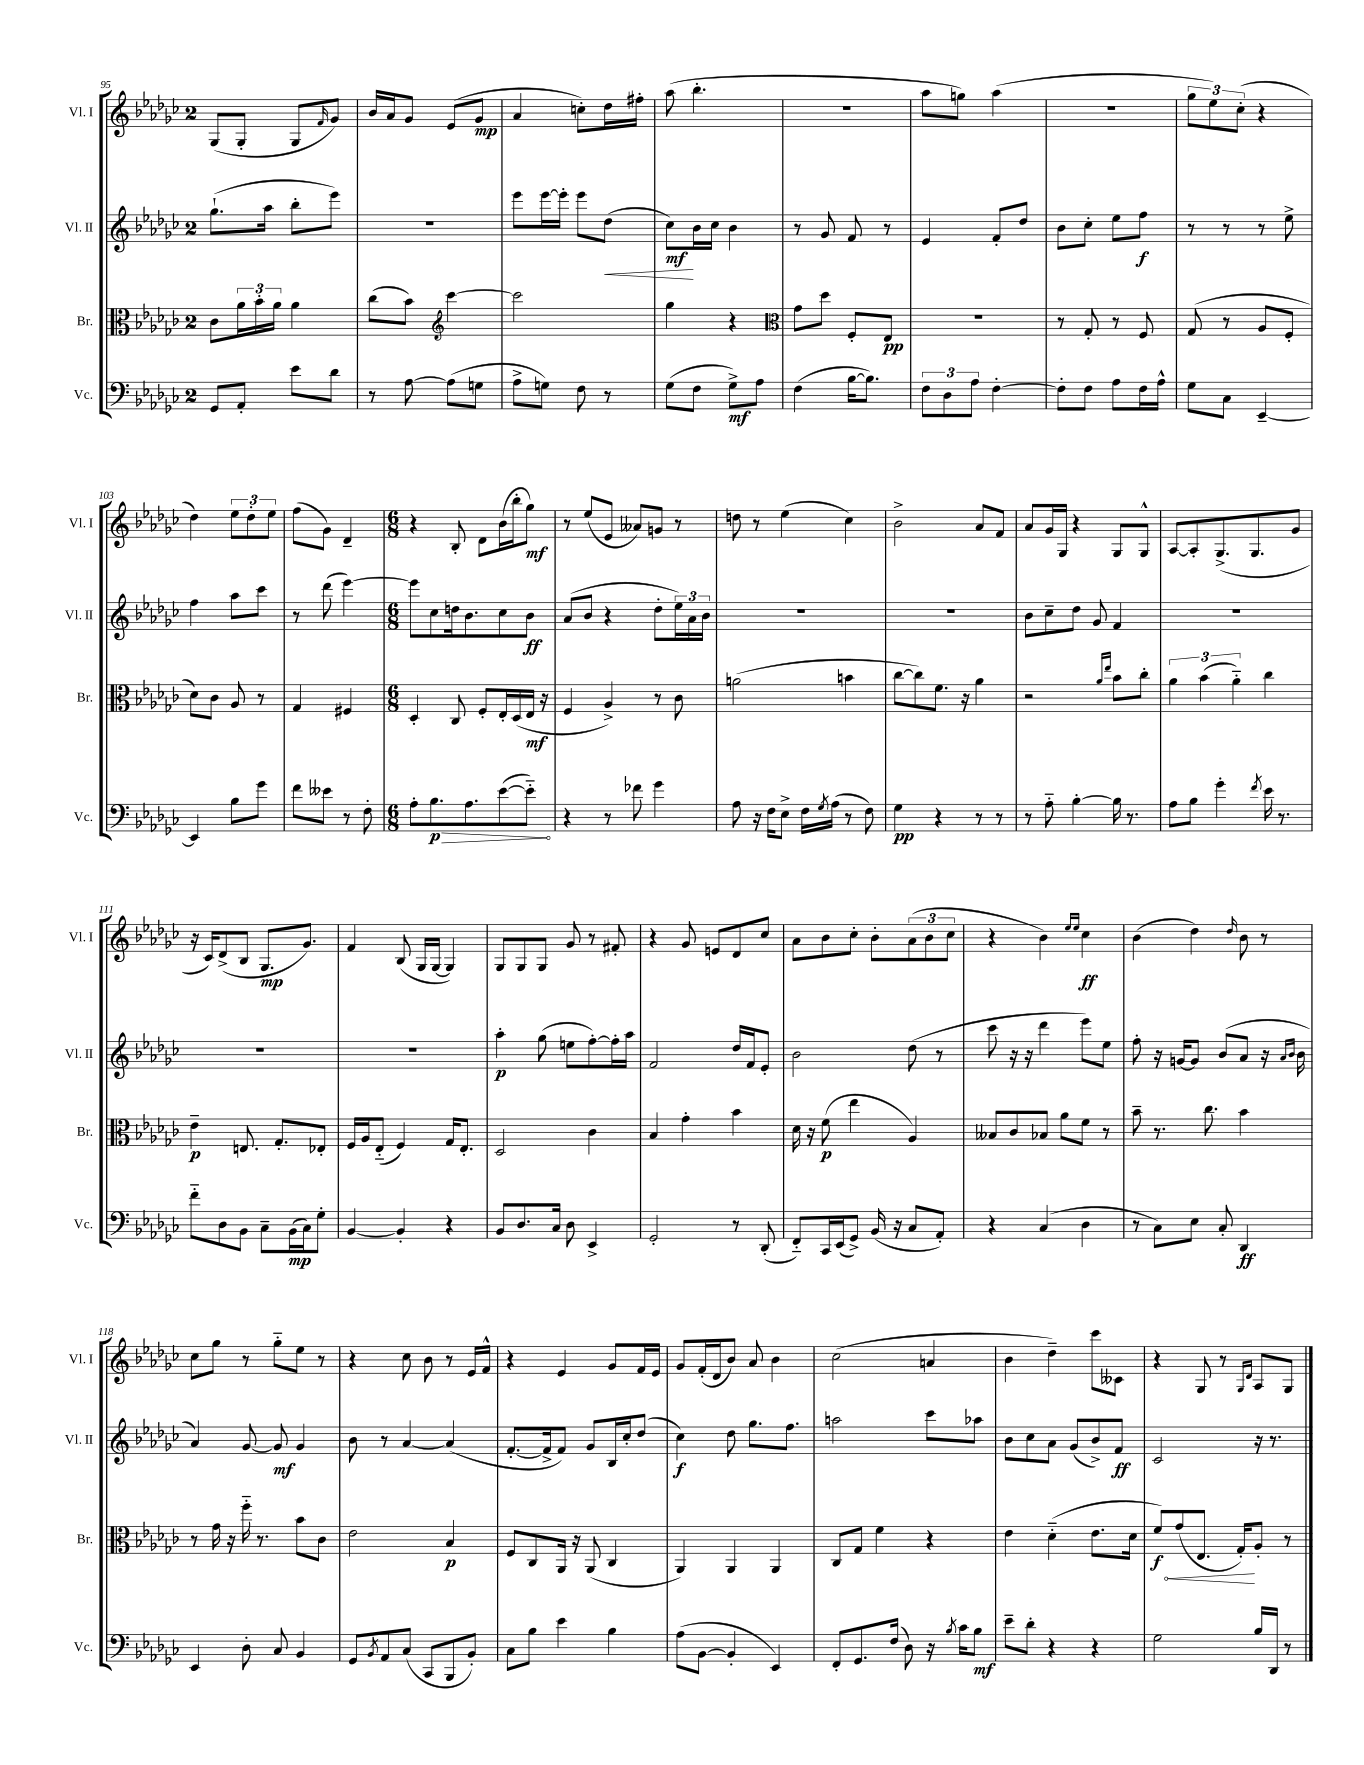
<<
\new StaffGroup <<
\new Staff = "s0" \with { instrumentName = "Vl. I" shortInstrumentName = "Vl. I" } {
    \clef treble \key ges \major \once \override Staff.TimeSignature.style = #'single-digit \time 2/4
    ges8( ges8-. ges8 \grace { f'16 } ges'8) |
    bes'16 aes'16 ges'8 ees'8( ges'8\mp |
    aes'4 c''8-.) des''16 fis''16-. |
    aes''8( bes''4.-. |
    r2 |
    aes''8 g''8) aes''4( |
    R2 |
    \tuplet 3/2 { ges''8 ees''8) ces''8-.( } r4 |
    des''4) \tuplet 3/2 { ees''8 des''8-. ees''8 } |
    f''8( ges'8) des'4-- |
    \numericTimeSignature \time 6/8 r4 bes8-. des'8 bes'16( bes''16-. ges''8\mf) |
    r8 ees''8( ees'8 aeses'8) g'8 r8 |
    d''8 r8 ees''4( ces''4) |
    bes'2-> aes'8 f'8 |
    aes'8 ges'16 ges16 r4 ges8 ges8-^ |
    aes8~ aes8-. ges8.->( ges8. ges'8 |
    r16 ces'16) des'8->( bes8 ges8.\mp ges'8.) |
    f'4 bes8( ges16 ges16~ ges4) |
    ges8 ges8 ges8 ges'8 r8 fis'8-. |
    r4 ges'8 e'8 des'8 ces''8 |
    aes'8 bes'8 ces''8-. bes'8-. \tuplet 3/2 { aes'8( bes'8 ces''8 } |
    r4 bes'4) \grace { ees''16 ees''16 } ces''4\ff |
    bes'4( des''4) \grace { des''16 } bes'8 r8 |
    ces''8 ges''8 r8 ges''8-_ ees''8 r8 |
    r4 ces''8 bes'8 r8 ees'16 f'16-^ |
    r4 ees'4 ges'8 f'16 ees'16 |
    ges'8 f'16-.( des'16 bes'8) aes'8 bes'4 |
    ces''2( a'4 |
    bes'4 des''4--) ces'''8 ceses'8 |
    r4 ges8 r8 \grace { ges16 des'16 } aes8 ges8 \bar "|." |
}
\new Staff = "s1" \with { instrumentName = "Vl. II" shortInstrumentName = "Vl. II" } {
    \clef treble \key ges \major \once \override Staff.TimeSignature.style = #'single-digit \time 2/4
    ges''8.-!( aes''16 bes''8-. ees'''8) |
    R2 |
    ees'''8 ees'''16~ ees'''16-. ees'''8 des''8\<( |
    ces''8\mf\!) bes'16 ces''16 bes'4 |
    r8 ges'8 f'8 r8 |
    ees'4 f'8-. des''8 |
    bes'8 ces''8-. ees''8 f''8\f |
    r8 r8 r8 ees''8-> |
    f''4 aes''8 ces'''8 |
    r8 des'''8( ees'''4~) |
    \numericTimeSignature \time 6/8 ees'''8 ces''8 d''16 bes'8. ces''8 bes'8\ff |
    aes'8( bes'8 r4 des''8-. \tuplet 3/2 { ees''16) aes'16 bes'16 } |
    R2. |
    R2. |
    bes'8 ces''8-- des''8 ges'8 f'4 |
    R2. |
    R2. |
    R2. |
    aes''4-.\p ges''8( e''8 f''8~-.) f''16-. aes''16 |
    f'2 des''16 f'16 ees'8-. |
    bes'2 des''8( r8 |
    ces'''8 r16 r16 des'''4 ees'''8) ees''8 |
    f''8-. r16 g'16~ g'8 bes'8( aes'8 r16 \grace { aes'16 bes'16 } bes'16 |
    aes'4) ges'8~ ges'8\mf ges'4 |
    bes'8 r8 aes'4~ aes'4( |
    f'8.~-. f'16-> f'8) ges'8 bes16 ces''16-. des''8( |
    ces''4\f) des''8 ges''8. f''8. |
    a''2 ces'''8 aes''8 |
    bes'8 ces''8 aes'8 ges'8( bes'8->) f'8\ff |
    ces'2 r16 r8. \bar "|." |
}
\new Staff = "s2" \with { instrumentName = "Br." shortInstrumentName = "Br." } {
    \clef alto \key ges \major \once \override Staff.TimeSignature.style = #'single-digit \time 2/4
    ces'8 \tuplet 3/2 { aes'16 bes'16-. aes'16 } aes'4 |
    ces''8( bes'8) \clef treble ces'''4~ |
    ces'''2 |
    ges''4 r4 |
    \clef alto ges'8 des''8 f8-. ees8\pp |
    R2 |
    r8 ges8-. r8 f8 |
    ges8( r8 aes8 f8-. |
    des'8) ces'8 aes8 r8 |
    ges4 fis4 |
    \numericTimeSignature \time 6/8 des4-. ces8 f8-. ees16-. des16( ees16\mf r16 |
    f4 aes4->) r8 ces'8 |
    a'2( b'4 |
    ces''8~ ces''8) f'8. r16 aes'4 |
    r2 \grace { aes'16 ees''16 } bes'8 ces''8-. |
    \tuplet 3/2 { aes'4 bes'4( aes'4-_) } ces''4 |
    ees'4--\p e8. ges8.-. ees8-. |
    f16 aes16 ees8-_( f4) ges16 ees8.-. |
    des2 ces'4 |
    bes4 ges'4-. bes'4 |
    des'16 r16 f'8\p( ees''4 aes4) |
    beses8 ces'8 bes8 aes'8 f'8 r8 |
    bes'8-- r8. ces''8. bes'4 |
    r8 ges'16 r16 f''16-_ r8. bes'8 ces'8 |
    ees'2 bes4\p |
    f8 ces8 aes,16 r16 aes,8( ces4 |
    aes,4) aes,4 aes,4 |
    ces8 ges8 f'4 r4 |
    ees'4 des'4-_( ees'8. des'16 |
    \once \override Hairpin.circled-tip = ##t f'8\f\<) ges'8( ees8. ges16-.\!) aes8-. r8 \bar "|." |
}
\new Staff = "s3" \with { instrumentName = "Vc." shortInstrumentName = "Vc." } {
    \clef bass \key ges \major \once \override Staff.TimeSignature.style = #'single-digit \time 2/4
    ges,8 aes,8-. ees'8 des'8 |
    r8 aes8~ aes8( g8 |
    aes8-> g8) f8 r8 |
    ges8( f8 ges8->\mf) aes8 |
    f4( bes16~ bes8.) |
    \tuplet 3/2 { f8 des8 aes8 } f4~-. |
    f8-. f8 aes8 f16 aes16-^ |
    ges8 ces8 ees,4~-- |
    ees,4 bes8 ges'8 |
    f'8 eeses'8 r8 f8-. |
    \numericTimeSignature \time 6/8 aes8-. \once \override Hairpin.circled-tip = ##t bes8.\p\> aes8. ees'8~( ees'8-_\!) |
    r4 r8 fes'8 ges'4 |
    aes8 r16 f16 ees8-> f16 \acciaccatura { ges8 } aes16( r8 f8) |
    ges4\pp r4 r8 r8 |
    r8 aes8-_ bes4~-. bes16 r8. |
    aes8 bes8 ges'4-. \acciaccatura { f'8 } ees'16 r8. |
    f'8-_ des8 bes,8 ces8-- bes,16\mp( ces16) ges8-. |
    bes,4~ bes,4-. r4 |
    bes,8 des8. ces16 des8 ees,4-> |
    ges,2-. r8 des,8-.( |
    f,8-_) ces,16 ees,16( ges,8->) bes,16( r16 ces8 aes,8-.) |
    r4 ces4( des4 |
    r8 ces8) ees8 ces8-. des,4\ff |
    ees,4 des8-. ces8 bes,4 |
    ges,8 \acciaccatura { bes,8 } aes,8 ces8( ces,8 bes,,8 bes,8-.) |
    ces8 bes8 ees'4 bes4 |
    aes8( bes,8~ bes,4-. ees,4) |
    f,8-. ges,8. f16( des8) r16 \acciaccatura { bes8 } ces'16 bes8\mf |
    ees'8-- des'8-. r4 r4 |
    ges2 bes16 des,16 r8 \bar "|." |
}
>>
>>
\layout { \context { \Score currentBarNumber = #95 } }
